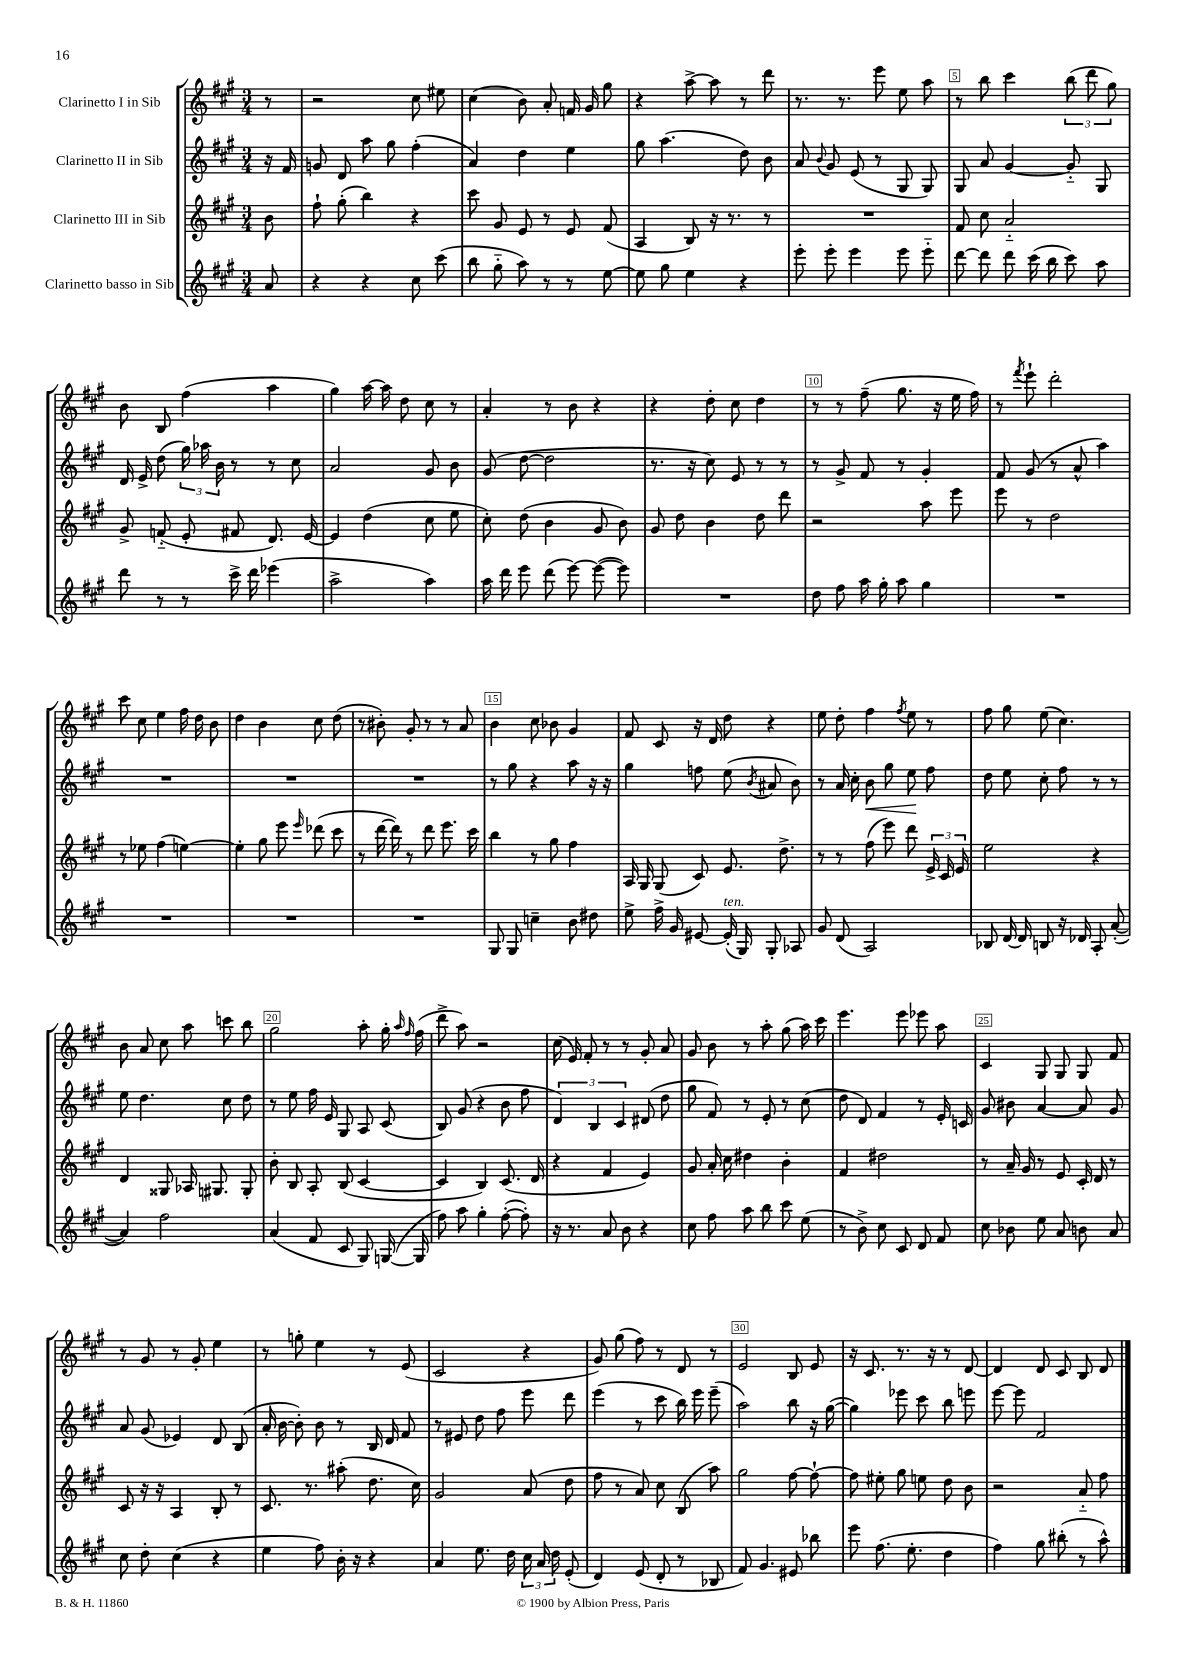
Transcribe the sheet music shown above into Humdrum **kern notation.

**kern	**kern	**kern	**kern
*staff4	*staff3	*staff2	*staff1
*clefG2	*clefG2	*clefG2	*clefG2
*k[f#c#g#]	*k[f#c#g#]	*k[f#c#g#]	*k[f#c#g#]
*M3/4	*M3/4	*M3/4	*M3/4
8a	8b	16r	8r
.	.	16f#	.
=	=	=	=
4r	8ff#`	8g	2r
.	(8gg#'	8d	.
4r	4bb)	8aa	.
.	.	8gg#	.
8cc#	4r	(4ff#'	8cc#
(8ccc#	.	.	8ee#
=	=	=	=
8bb	8ccc#	4a)	(4cc#
8gg#'~	8g#	.	.
8aa)	8e	4dd	8b)
8r	8r	.	8a'
8r	8e	4ee	16f
.	.	.	16g#
[8ee	(8f#	.	8gg#
=	=	=	=
8ee]	4A	8gg#	4r
8gg#	.	(4.aa	.
4ee	8B)	.	[8aa^
.	16r	.	8aa]
.	8.r	.	.
4r	.	8dd)	8r
.	8r	8b	8ddd
=	=	=	=
8eee'	2.r	8a	8.r
.	.	8qqb	.
8eee'	.	8g#	.
.	.	.	8.r
4eee	.	(8e	.
.	.	8r	8eee
8eee	.	8G#	8ee
8eee'~	.	8G#)	8aa
=	=	=	=
[8ddd	8f#	8G#	8r
8ddd]	8cc#	8a	8bb
8ddd	2a'~	[4g#	4ccc#
(16ccc#	.	.	.
16bb	.	.	.
8ccc#)	.	8g#'~]	(12bb
.	.	.	12ddd
8aa	.	8G#	.
.	.	.	12gg#)
=	=	=	=
8ddd	8g#^	16d	8b
.	.	16e^	.
8r	(8f'~	(8dd	8B
8r	8e'	24gg#)	(4ff#
.	.	24aa-	.
.	.	24b	.
16ccc#^	8f#	8r	.
16ddd	.	.	.
(4eee-	8.d)	8r	4aa
.	.	8cc#	.
.	[16e	.	.
=	=	=	=
2aa^	4e]	2a	4gg#)
.	(4dd	.	[16aa
.	.	.	16aa]
.	.	.	8dd
4aa)	8cc#	8g#	8cc#
.	8ee	8b	8r
=	=	=	=
16aa	8cc#')	(8g#	4a'
16ddd	.	.	.
8eee	(8dd	[8dd	.
(8ddd	4b	2dd]	8r
[8eee)	.	.	8b
(8eee_	8g#	.	4r
8eee])	8b)	.	.
=	=	=	=
2.r	8g#	8.r	4r
.	8dd	.	.
.	.	16r	.
.	4b	8cc#)	8dd'
.	.	8e	8cc#
.	8dd	8r	4dd
.	8ddd	8r	.
=	=	=	=
8dd	2r	8r	8r
8ff#	.	8g#^	8r
16aa	.	8f#	(8ff#~
16gg#'	.	.	.
8aa	.	8r	8.gg#
4gg#	8aa	4g#'	.
.	.	.	16r
.	8eee	.	16ee
.	.	.	16ff#)
=	=	=	=
2.r	8eee	8f#	8r
.	.	.	8qfff#
.	8r	(8g#	8eee`
.	2dd	8r	2ddd'
.	.	8a^^	.
.	.	4aa)	.
=	=	=	=
2.r	8r	2.r	8ccc#
.	8ee-	.	8cc#
.	(4ff#	.	4ee
.	[4ee)	.	16ff#
.	.	.	16dd
.	.	.	8b
=	=	=	=
2.r	4ee']	2.r	4dd
.	8gg#	.	4b
.	8eee	.	.
.	16qqeee	.	.
.	(8ddd-	.	8cc#
.	8ccc#	.	(8dd
=	=	=	=
2.r	8r	2.r	8r
.	[16ddd	.	8b#')
.	16ddd])	.	.
.	8r	.	8g#'
.	8ddd	.	8r
.	8.eee	.	8r
.	.	.	8a
.	16ccc#	.	.
=	=	=	=
8G#	4bb	8r	4b
8G#	.	8gg#	.
4cc~	8r	4r	8cc#
.	8gg#	.	8b-
8b	4ff#	8aa	4g#
8dd#	.	16r	.
.	.	16r	.
=	=	=	=
8ee^	16A	4gg#	8f#
.	16G#	.	.
16ff#^	(8G#	.	8c#
16g#	.	.	.
[8e#	8c#)	8ff	16r
.	.	.	16d
(16e#']	8.e	(8ee	8dd
16G#)	.	.	.
.	.	8qb	.
8G#'	.	8a#	4r
.	8.dd^	.	.
8A-	.	8b)	.
=	=	=	=
8g#	8r	8r	8ee
(8d	8r	16a	8dd'
.	.	16cc#'	.
2A)	(8ff#	8b	4ff#
.	8eee)	8gg#	.
.	.	.	8qff#
.	8ddd	8ee	8ee
.	24e^	8ff#	8r
.	24c#	.	.
.	24e	.	.
=	=	=	=
8B-	2ee	8dd	8ff#
[16d	.	8ee	8gg#
16d]	.	.	.
8B	.	8cc#'	(8ee
16r	.	8ff#	4.cc#)
16d-	.	.	.
8A'	4r	8r	.
([8a'	.	8r	.
=	=	=	=
4a])	4d	8ee	8b
.	.	4.dd	8a
2ff#	8G##	.	8cc#
.	16A-	.	8aa
.	8.G#	.	.
.	.	8cc#	8ccc
.	8G#'	8dd	8bb
=	=	=	=
(4a	8b'	8r	2gg#
.	8B	8ee	.
8f#	8A'	16ff#	.
.	.	16e	.
8c#	(8B	8G#	.
8G#)	[4c#	8A	8aa'
([16G	.	(8c#	16gg#'
.	.	.	16qqaa
.	.	.	16qqff#
16G]	.	.	(16ff#
=	=	=	=
8ff#)	4c#]	8B)	8ddd^
8aa	.	(8g#	8aa)
4gg#'	4B)	4r	2r
([8ff#'	(8.c#	8b	.
8ff#'])	.	8ff#	.
.	16d	.	.
=	=	=	=
16r	4r	6d)	(16cc#
8.r	.	.	16e)
.	.	.	8f#'
.	.	6B	.
8a	4f#	.	8r
.	.	6c#	.
8b	.	.	8r
4r	4e)	(8d#	8g#'
.	.	8dd	8a
=	=	=	=
8cc#	8g#	8gg#	8g#
8ff#	16a'	8f#)	8b
.	16cc#	.	.
8aa	4dd#	8r	8r
8bb	.	8e'	8aa'
8ccc#	4b'	8r	(8gg#
(8ee	.	(8cc#	16aa)
.	.	.	16ccc#
=	=	=	=
8r	4f#	8dd	4.eee
8b^)	.	8d)	.
8cc#	2dd#	4f#	.
8c#	.	.	8eee
8d	.	8r	8eee-
8f#	.	16e'	8aa
.	.	16c	.
=	=	=	=
8cc#	8r	8g#	4c#
8b-	16a~	8b#	.
.	16g#	.	.
8ee	8r	[4a	8G#
8a	8e	.	8G#
8b	16c#'	8a]	8G#
.	16d	.	.
8a	8r	8g#	8f#
=	=	=	=
8cc#	8c#	8a	8r
8dd'	16r	(8g#	8g#
.	16r	.	.
(4cc#	4A	4e-)	8r
.	.	.	8g#'
4r	8B'	8d	4ee
.	8r	(8B	.
=	=	=	=
4ee	8.c#	16a'	8r
.	.	[16b	.
.	.	8b'])	8gg'
.	8.r	.	.
8ff#)	.	8b	4ee
16b'	(8aa#'	8r	.
16r	.	.	.
4r	8.dd	16B	8r
.	.	16d	.
.	.	8f#	(8e
.	16cc#)	.	.
=	=	=	=
4a	2g#	8r	2c#
.	.	8e#	.
8.ee	.	8dd	.
.	.	8ff#	.
16dd	.	.	.
24cc#	(8a	8eee	4r
24a	.	.	.
24dd	.	.	.
(8e'	8dd	8ddd	.
=	=	=	=
4d)	8ff#	(4eee	8g#)
.	8r	.	(8gg#
(8e	8a)	8r	8ff#)
8d'	8cc#	8ccc#	8r
8r	(8B	16bb)	8d
.	.	16eee	.
8B-	8aa)	(8eee~	8r
=	=	=	=
8f#)	2gg#	2aa)	2e
4.g#	.	.	.
8e#	[8ff#	8bb	8B
8bb-	8ff#`_	16r	8e
.	.	([16gg#	.
=	=	=	=
8eee	8ff#]	4gg#])	16r
.	.	.	8.c#
(8.ff#	8ee#'	.	.
.	8gg#	8eee-	8.r
8.ee'	.	.	.
.	8ee	8ccc#	.
.	.	.	16r
4dd	8dd	8bb	8r
.	8b	8eee	[8d
=	=	=	=
4ff#)	2r	[8eee	4d]
.	.	8eee]	.
8gg#	.	2f#	8d
(8bb#'	.	.	8c#
8r	8a'~	.	8B
8aa^^)	8ff#	.	8d
==	==	==	==
*-	*-	*-	*-
